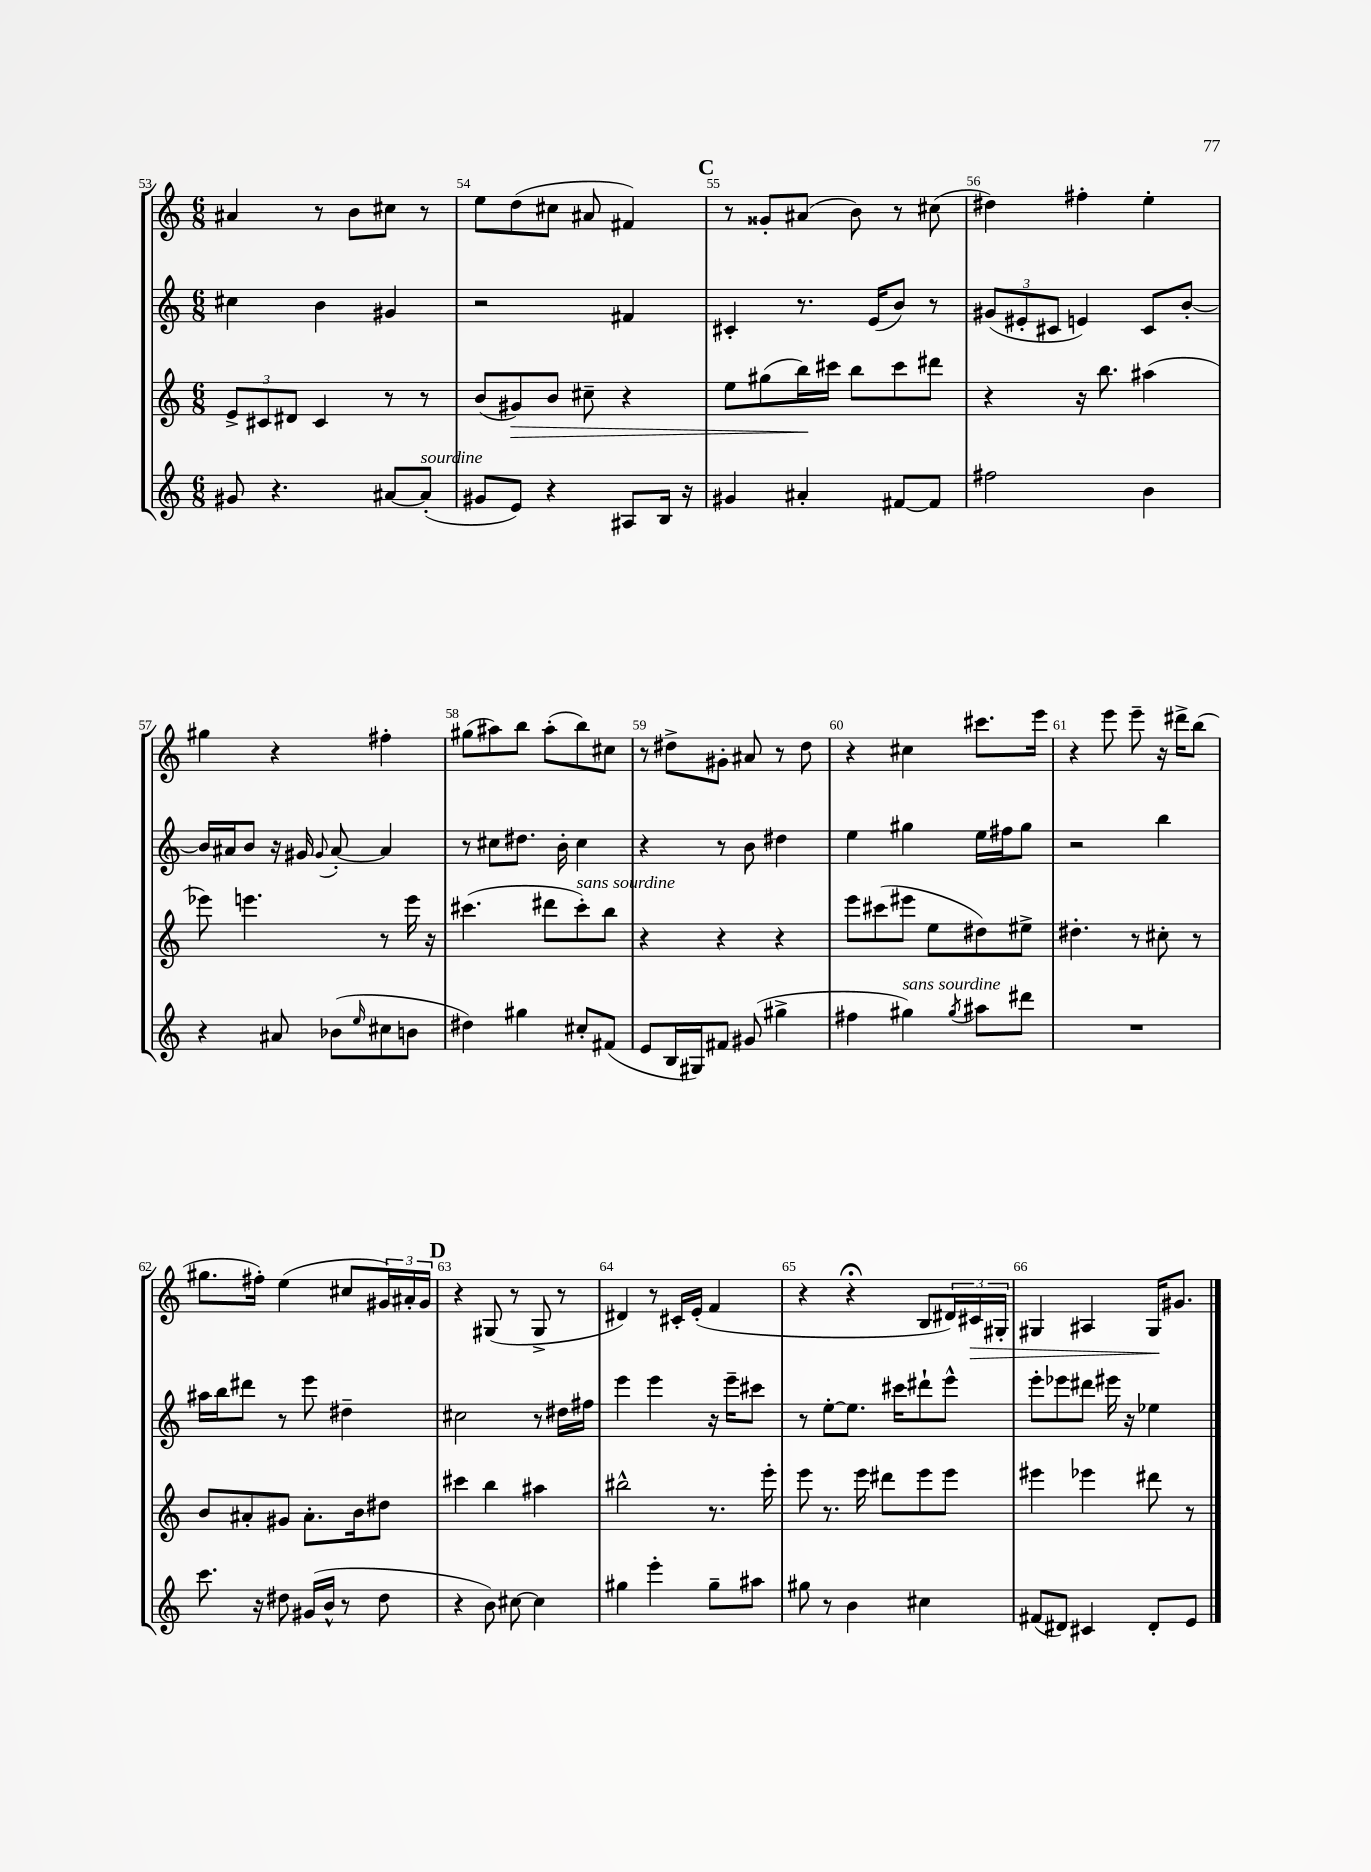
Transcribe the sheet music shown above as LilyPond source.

<<
\new StaffGroup <<
\new Staff = "s0" {
    \clef treble \key c \major \numericTimeSignature \time 6/8
    ais'4 r8 b'8 cis''8 r8 |
    e''8 d''8( cis''8 ais'8 fis'4) |
    \mark \markup { \bold "C" } r8 gisis'8-. ais'8( b'8) r8 cis''8( |
    dis''4) fis''4-. e''4-. |
    gis''4 r4 fis''4-. |
    gis''8( ais''8) b''8 ais''8-.( b''8) cis''8 |
    r8 dis''8-> gis'8-. ais'8 r8 dis''8 |
    r4 cis''4 cis'''8. e'''16 |
    r4 e'''8 e'''8-- r16 dis'''16-> b''8( |
    gis''8. fis''16-.) e''4( cis''8 \tuplet 3/2 { gis'16) ais'16-. gis'16 } |
    \mark \markup { \bold "D" } r4 gis8( r8 gis8-> r8 |
    dis'4) r8 cis'16-. e'16-.( f'4 |
    r4 r4\fermata b8 \tuplet 3/2 { dis'16) cis'16\> gis16-. } |
    gis4 ais4 gis16\! gis'8. \bar "|." |
}
\new Staff = "s1" {
    \clef treble \key c \major \numericTimeSignature \time 6/8
    cis''4 b'4 gis'4 |
    r2 fis'4 |
    \mark \markup { \bold "C" } cis'4-. r8. e'16( b'8) r8 |
    \tuplet 3/2 { gis'8( eis'8-. cis'8 } e'4) cis'8 b'8~-. |
    b'16 ais'16 b'8 r16 gis'16 \appoggiatura { gis'8 } ais'8~-. ais'4 |
    r8 cis''8 dis''8. b'16-. cis''4 |
    r4 r8 b'8 dis''4 |
    e''4 gis''4 e''16 fis''16 gis''8 |
    r2 b''4 |
    ais''16 b''16 dis'''8 r8 e'''8 dis''4-- |
    \mark \markup { \bold "D" } cis''2 r8 dis''16 fis''16 |
    e'''4 e'''4 r16 e'''16-- cis'''8 |
    r8 e''8~-. e''8. cis'''16 dis'''8-! e'''8-^ |
    e'''8-. ees'''8 dis'''8 eis'''16 r16 ees''4 \bar "|." |
}
\new Staff = "s2" {
    \clef treble \key c \major \numericTimeSignature \time 6/8
    \tuplet 3/2 { e'8-> cis'8 dis'8 } cis'4 r8 r8 |
    b'8( gis'8\>) b'8 cis''8-- r4 |
    \mark \markup { \bold "C" } e''8 gis''8( b''16\!) cis'''16 b''8 cis'''8 dis'''8 |
    r4 r16 b''8. ais''4( |
    ees'''8) e'''4. r8 e'''16 r16 |
    cis'''4.( dis'''8 cis'''8-.^\markup { \italic "sans sourdine" }) b''8 |
    r4 r4 r4 |
    e'''8 cis'''8( eis'''8 e''8 dis''8) eis''8-> |
    dis''4.-. r8 cis''8-. r8 |
    b'8 ais'8-. gis'8 ais'8.-. b'16 dis''8 |
    \mark \markup { \bold "D" } cis'''4 b''4 ais''4 |
    bis''2-^ r8. e'''16-. |
    e'''8 r8. e'''16 dis'''8 e'''8 e'''8 |
    eis'''4 ees'''4 dis'''8 r8 \bar "|." |
}
\new Staff = "s3" {
    \clef treble \key c \major \numericTimeSignature \time 6/8
    gis'8 r4. ais'8~ ais'8-.^\markup { \italic "sourdine" }( |
    gis'8 e'8) r4 ais8 b16 r16 |
    \mark \markup { \bold "C" } gis'4 ais'4-. fis'8~ fis'8 |
    fis''2 b'4 |
    r4 ais'8 bes'8( \grace { e''16 } cis''8 b'8 |
    dis''4) gis''4 cis''8-. fis'8( |
    e'8 b16 gis16) fis'8 gis'8( gis''4-> |
    fis''4 gis''4^\markup { \italic "sans sourdine" }) \acciaccatura { gis''8 } ais''8 dis'''8 |
    R2. |
    c'''8. r16 dis''8 gis'16( b'16-^ r8 dis''8 |
    \mark \markup { \bold "D" } r4 b'8) cis''8~ cis''4 |
    gis''4 e'''4-. gis''8-- ais''8 |
    gis''8 r8 b'4 cis''4 |
    fis'8( dis'8) cis'4 dis'8-. e'8 \bar "|." |
}
>>
>>
\layout { \context { \Score currentBarNumber = #53 \override BarNumber.break-visibility = ##(#f #t #t) barNumberVisibility = #all-bar-numbers-visible } }
